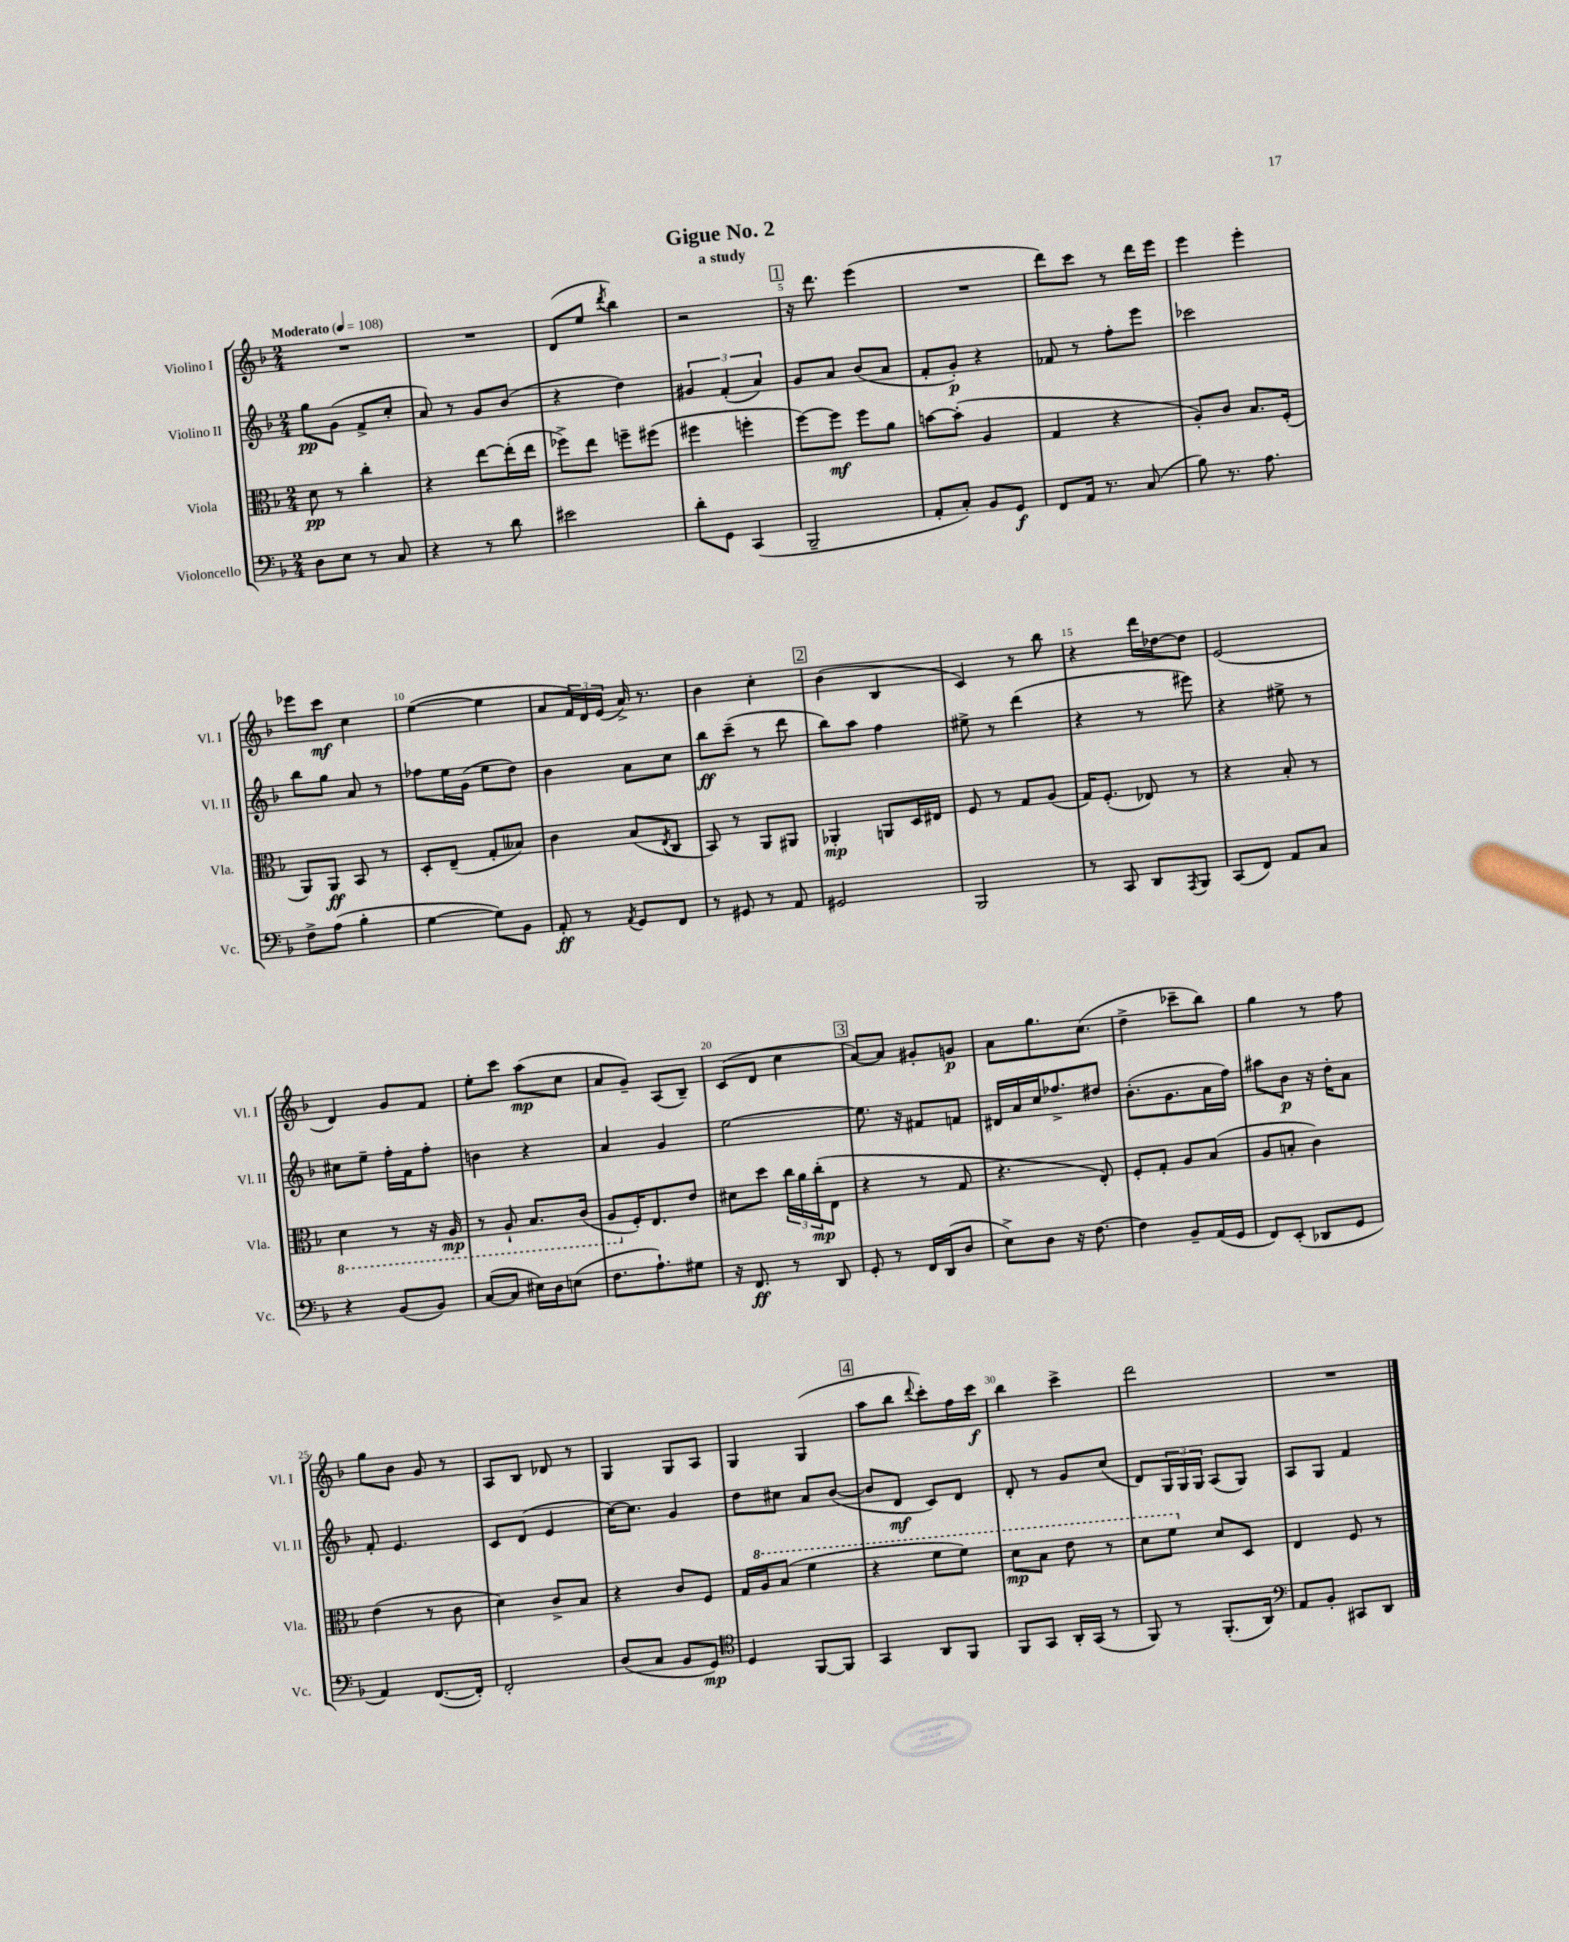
\header { title = "Gigue No. 2" subtitle = "a study" }
<<
\new StaffGroup <<
\new Staff = "s0" \with { instrumentName = "Violino I" shortInstrumentName = "Vl. I" } {
    \clef treble \key f \major \numericTimeSignature \time 2/4 \tempo "Moderato" 4 = 108
    R2 |
    R2 |
    d'8( e''8 \acciaccatura { d'''8 } bes''4) |
    r2 |
    \mark \markup { \box "1" } r16 d'''8. e'''4( |
    R2 |
    d'''8) c'''8 r8 d'''16 e'''16 |
    e'''4 e'''4-. |
    ees'''8 c'''8\mf c''4 |
    e''4~( e''4 |
    a'8 \tuplet 3/2 { f'16) d'16 e'16( } a'16->) r8. |
    bes'4 c''4-. |
    \mark \markup { \box "2" } bes'4( bes4 |
    c'4) r8 bes''8 |
    r4 d'''16 des''16~ des''8 |
    e'2( |
    d'4) g'8 f'8 |
    e''8-. c'''8 a''8\mp( c''8 |
    a'8 g'8--) a8( bes8--) |
    c'8( d'8 c''4 |
    \mark \markup { \box "3" } a'8~) a'8 gis'8-. g'8\p |
    a'8 g''8. c''8.( |
    d''4-> ces'''8-- bes''8) |
    g''4 r8 f''8 |
    g''8 bes'8 g'8 r8 |
    a8 bes8 des'8 r8 |
    g4 g8 a8 |
    g4 g4( |
    \mark \markup { \box "4" } a''8 bes''8 \appoggiatura { d'''8 } c'''8-.) f''16 c'''16\f |
    bes''4 c'''4-> |
    d'''2 |
    R2 \bar "|." |
}
\new Staff = "s1" \with { instrumentName = "Violino II" shortInstrumentName = "Vl. II" } {
    \clef treble \key f \major \numericTimeSignature \time 2/4
    g''8\pp g'8( f'8-> c''8-. |
    a'8) r8 g'8 bes'8( |
    r4 d''4) |
    \tuplet 3/2 { gis'4 f'4-.( a'4) } |
    \mark \markup { \box "1" } g'8 a'8 bes'8( a'8 |
    f'8-. g'8-.\p) r4 |
    fes'8 r8 f''8-. e'''8 |
    ces'''2 |
    bes''8 g''8 a'8 r8 |
    fes''8 e''16 g'16( e''8 d''8) |
    bes'4 a'8 c''8 |
    bes''8\ff c'''8--( r8 d'''8 |
    \mark \markup { \box "2" } bes''8) a''8 f''4 |
    eis''8-> r8 d'''4( |
    r4 r8 eis'''8) |
    r4 eis''8-> r8 |
    cis''8 e''8-- f''16-. f'16 f''8-. |
    b'4 r4 |
    a'4 g'4 |
    e''2~ |
    \mark \markup { \box "3" } e''8. r16 fis'8 f'8 |
    dis'16 a'16 c''16 fes''8.-> dis''8 |
    bes'8.-.( g'8. a'16 f''16) |
    ais''8 bes'8\p r16 d''16-. a'8 |
    f'8-. e'4. |
    c'8 d'8( e'4 |
    c''16~) c''8. g'4 |
    d''8 cis''8 a'8 bes'8~( |
    \mark \markup { \box "4" } bes'8 d'8\mf c'8) d'8 |
    d'8-. r8 g'8 c''8( |
    d'8) \tuplet 3/2 { g16 g16 g16 } a8( g8) |
    a8 g8 f'4 \bar "|." |
}
\new Staff = "s2" \with { instrumentName = "Viola" shortInstrumentName = "Vla." } {
    \clef alto \key f \major \numericTimeSignature \time 2/4
    d'8\pp r8 c''4-. |
    r4 e''8~ e''16-.( e''16 |
    fes''8->) e''8 f''8-- fis''8( |
    fis''4 f''4-. |
    \mark \markup { \box "1" } f''8~) f''8\mf f''8 a'8 |
    b'8~ b'8-.( a4 |
    g4 r4 |
    a8-.) c'8 bes8. f16-.( |
    a,8) a,8\ff bes,8 r8 |
    d8-. e8--( g8-. beses8) |
    c'4 bes8( \acciaccatura { e8 } c8 |
    bes,8) r8 a,8 ais,8 |
    \mark \markup { \box "2" } aes,4-.\mp a,8 d16 eis16 |
    f8 r8 g8 a8( |
    g16) f8.-.( ees8) r8 |
    r4 bes8-. r8 |
    \ottava #-1 d4 r8 r16 a,16\mp |
    r8 a,8-! bes,8. c16( |
    a,8 \ottava #0 f16-.) e8. e'8 |
    dis'8 d''8 \tuplet 3/2 { c''16 a'16 c''16-.\mp( } e8 |
    \mark \markup { \box "3" } r4 r8 g8 |
    r4. e8-.) |
    f8-. g8-. a8 bes8( |
    a8 b8-. c'4) |
    e'4( r8 c'8 |
    d'4) c'8-> bes8 |
    r4 c'8 f8 |
    g16 \ottava #1 a'16 bes'8( f''4 |
    \mark \markup { \box "4" } r4 f''8 f''8) |
    d''8\mp bes'8 e''8 r8 |
    d''8 f''8 \ottava #0 d'8 d8 |
    e4 f8 r8 \bar "|." |
}
\new Staff = "s3" \with { instrumentName = "Violoncello" shortInstrumentName = "Vc." } {
    \clef bass \key f \major \numericTimeSignature \time 2/4
    d8 e8 r8 c8 |
    r4 r8 d'8 |
    eis'2 |
    d'8-. g,8 c,4( |
    \mark \markup { \box "1" } bes,,2-- |
    a,8-. c8-.) bes,8 g,8\f |
    f,8 a,16 r8. c8( |
    bes8) r8. a8. |
    f8-> a8( bes4-. |
    g4~ g8) bes,8 |
    a,8-.\ff r8 \acciaccatura { a,8 } g,8 f,8 |
    r8 gis,8 r8 a,8 |
    \mark \markup { \box "2" } gis,2 |
    bes,,2 |
    r8 c,8 d,8 \acciaccatura { a,,8 } bes,,8 |
    c,8( f,8) a,8 c8 |
    r4 bes,8( bes,8) |
    c8~( c8 eis16) d16 e8( |
    f8. a8.-!) gis8 |
    r16 f,8.\ff r8 d,8 |
    \mark \markup { \box "3" } g,8-. r8 f,16 d,16( d8 |
    e8->) d8 r16 f8.~ |
    f4 bes,8-- a,16( g,16 |
    f,8) e,8-.( des,8 g,8 |
    a,4) f,8.~( f,16-.) |
    f,2-. |
    d8( c8 bes,8 g,8\mp) |
    \clef tenor d4 f,8~ f,8 |
    \mark \markup { \box "4" } g,4 a,8 f,8 |
    f,8 g,8 a,16-. g,16( r8 |
    f,8) r8 f,8.-.( a,16) |
    \clef bass a,8 bes,8-. cis,8 d,8 \bar "|." |
}
>>
>>
\layout { \context { \Score \override BarNumber.break-visibility = ##(#f #t #t) barNumberVisibility = #(every-nth-bar-number-visible 5) } }
